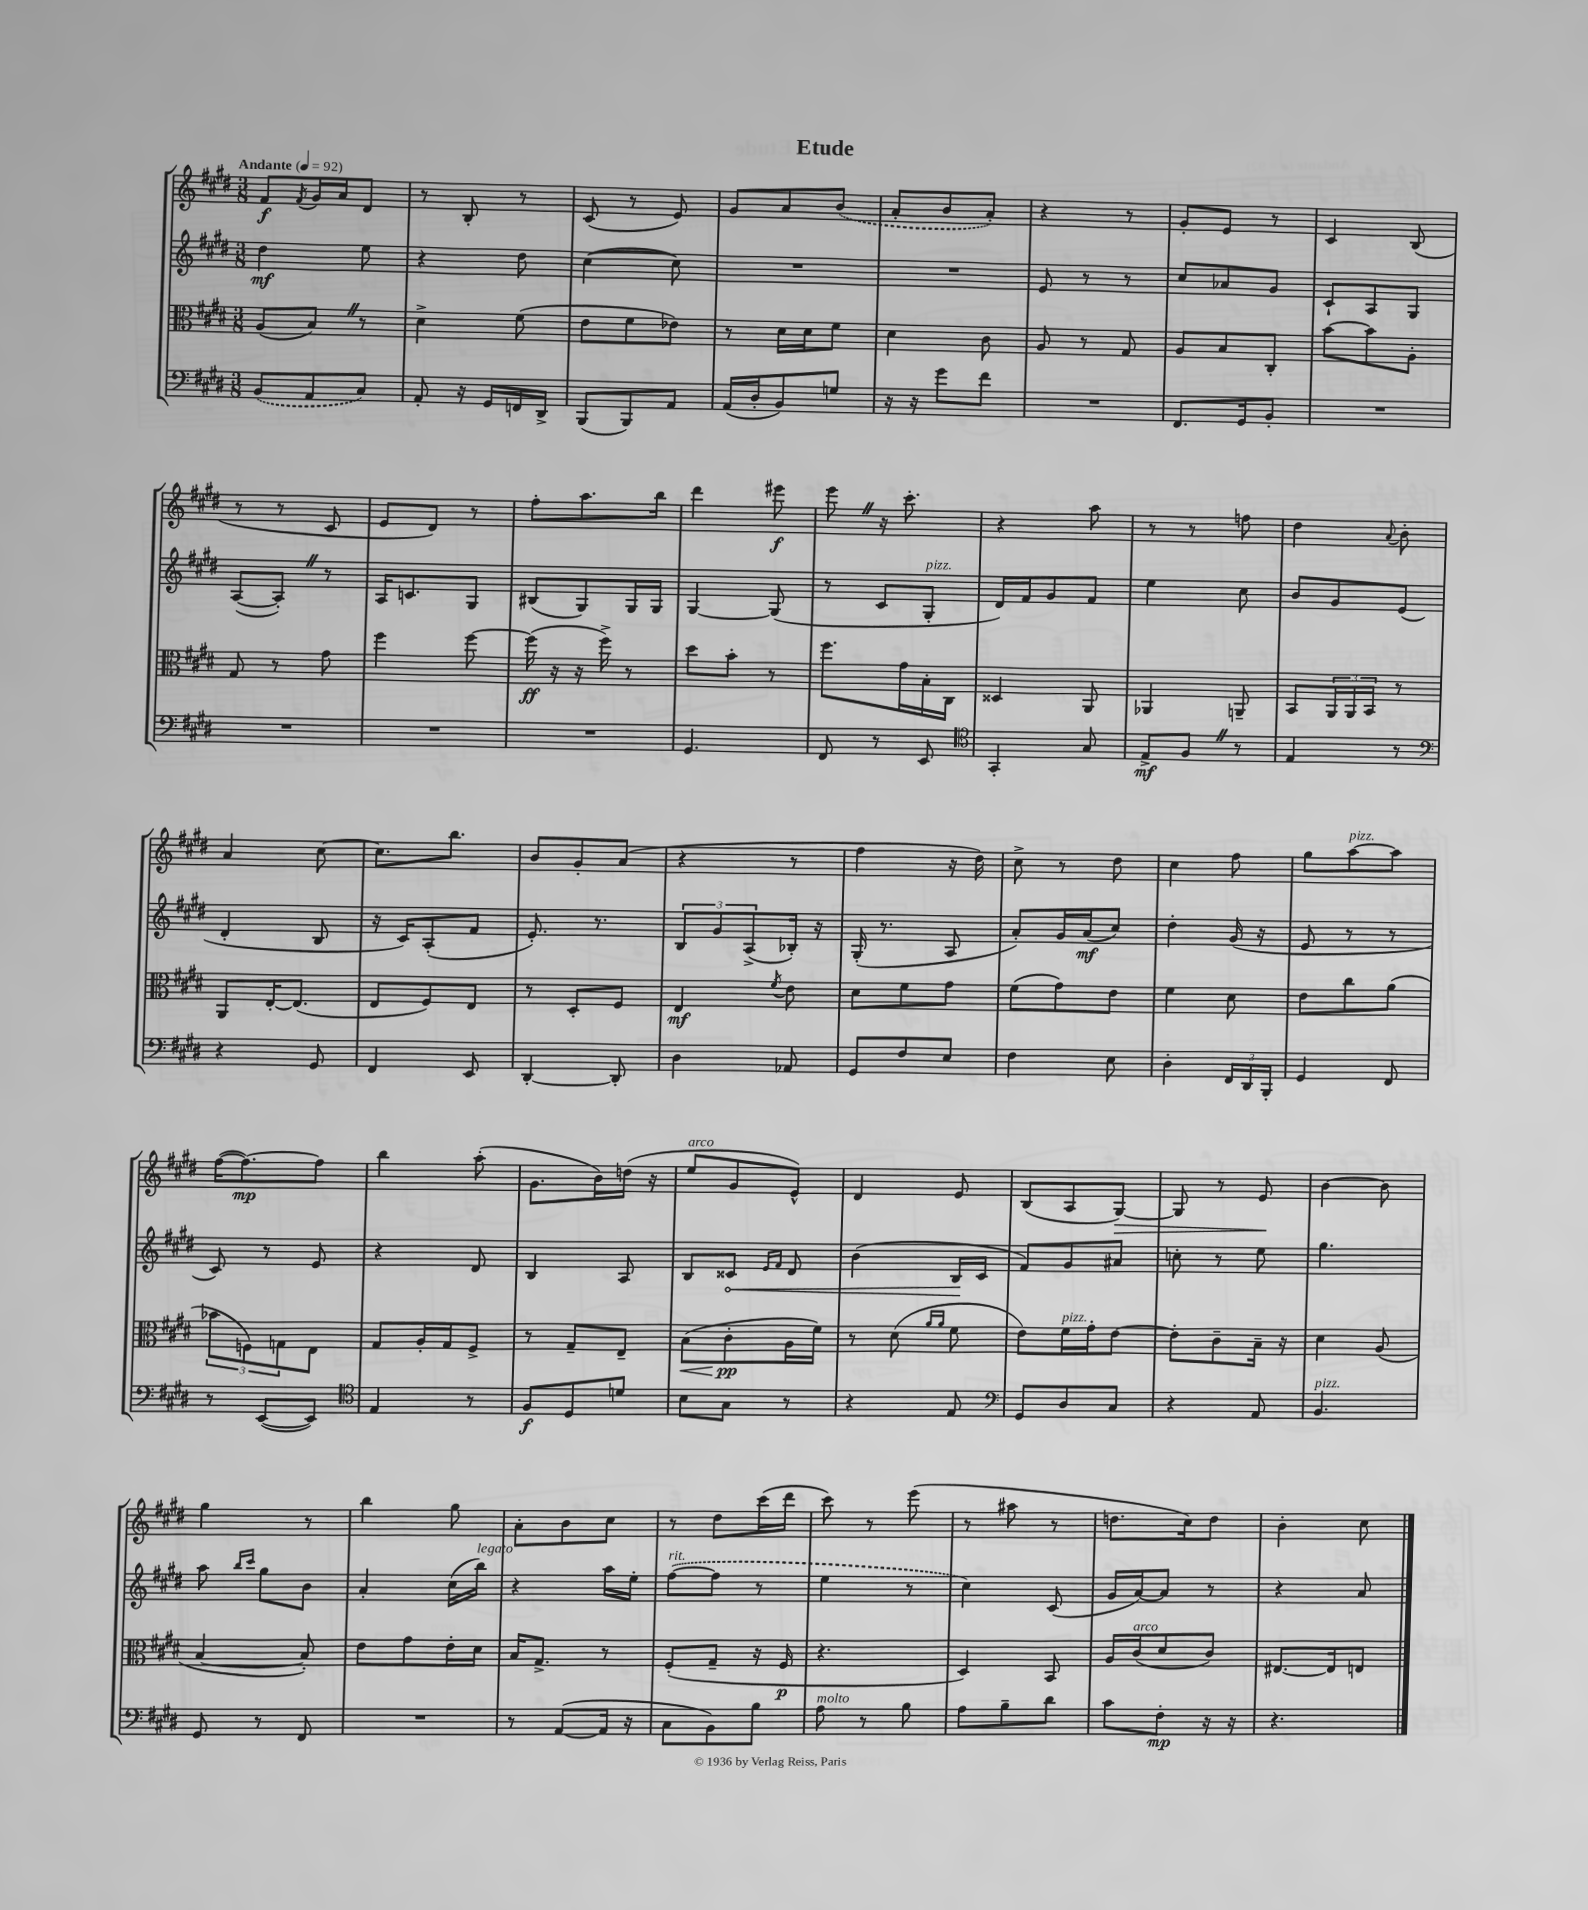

**kern	**dynam	**kern	**dynam	**kern	**dynam	**kern	**dynam
*part4	*part4	*part3	*part3	*part2	*part2	*part1	*part1
*staff4	*staff4	*staff3	*staff3	*staff2	*staff2	*staff1	*staff1
*clefF4	*	*clefC3	*	*clefG2	*	*clefG2	*
*k[f#c#g#d#]	*	*k[f#c#g#d#]	*	*k[f#c#g#d#]	*	*k[f#c#g#d#]	*
*M3/8	*	*M3/8	*	*M3/8	*	*M3/8	*
*MM92	*	*MM92	*	*MM92	*	*MM92	*
=1	=1	=1	=1	=1	=1	=1	=1
!	!	!	!	!	!	!LO:TX:a:B:t=Andante	!
(8BB/L	.	(8A/L	.	4dd#\	mf	8f#/L	f
.	.	.	.	.	.	8qf#/	.
8AA/	.	8BZ/J)	.	.	.	16g#/L	.
.	.	.	.	.	.	16a/J	.
8C#/J)	.	8r	.	8ee\	.	8d#/J	.
=2	=2	=2	=2	=2	=2	=2	=2
8AA'/	.	4d#^\	.	4r	.	8r	.
16r	.	.	.	.	.	8B'/	.
16GG#/LL	.	.	.	.	.	.	.
16FFn/	.	(8f#\	.	8dd#\	.	8r	.
16DD#^/JJ	.	.	.	.	.	.	.
=3	=3	=3	=3	=3	=3	=3	=3
(8BBB/L	.	8e\L	.	([4cc#\	.	(8c#/	.
8BBB/)	.	8f#\	.	.	.	8r	.
8AA/J	.	8e-X\J)	.	8cc#\])	.	8e/)	.
=4	=4	=4	=4	=4	=4	=4	=4
(16AA/LL	.	8r	.	4.r	.	8g#/L	.
16D#'/J	.	.	.	.	.	.	.
8BB/)	.	16d#\LL	.	.	.	8a/	.
.	.	16d#\J	.	.	.	.	.
8Gn/J	.	8f#\J	.	.	.	(8b/J	.
=5	=5	=5	=5	=5	=5	=5	=5
16r	.	4d#\	.	4.r	.	8a'/L	.
16r	.	.	.	.	.	.	.
8g#\L	.	.	.	.	.	8b/	.
8f#\J	.	8c#\	.	.	.	8a'/J)	.
=6	=6	=6	=6	=6	=6	=6	=6
4.r	.	8A/	.	8e/	.	4r	.
.	.	8r	.	8r	.	.	.
.	.	8G#/	.	8r	.	8r	.
=7	=7	=7	=7	=7	=7	=7	=7
8.FF#/L	.	8A/L	.	8cc#/L	.	8g#'/L	.
.	.	8B/	.	8a-X/	.	8e/J	.
16GG#/k	.	.	.	.	.	.	.
8BB'/J	.	8C#'/J	.	8g#/J	.	8r	.
=8	=8	=8	=8	=8	=8	=8	=8
4.r	.	[8b\L	.	8c#`/L	.	4c#/	.
.	.	8b\]	.	8A/	.	.	.
.	.	8A'\J	.	8G#/J	.	(8B/	.
!!LO:LB:g=z
=9	=9	=9	=9	=9	=9	=9	=9
4.r	.	8G#/	.	([8A/L	.	8r	.
.	.	8r	.	8A'Z/J])	.	8r	.
.	.	8g#\	.	8r	.	8c#/	.
=10	=10	=10	=10	=10	=10	=10	=10
4.r	.	4ff#\	.	16A/KL	.	8e/L	.
.	.	.	.	8.cn/	.	.	.
.	.	.	.	.	.	8d#/J)	.
.	.	[8ff#\	.	8G#/J	.	8r	.
=11	=11	=11	=11	=11	=11	=11	=11
4.r	.	(16ff#\]	ff	(8B#X/L	.	8ff#'\L	.
.	.	16r	.	.	.	.	.
.	.	16r	.	8G#/)	.	8.aa\	.
.	.	16ff#^\)	.	.	.	.	.
.	.	8r	.	16G#/L	.	.	.
.	.	.	.	16G#/JJ	.	16bb\Jk	.
=12	=12	=12	=12	=12	=12	=12	=12
4.GG#/	.	8dd#\L	.	[4G#/	.	4ddd#\	.
.	.	8b'\J	.	.	.	.	.
.	.	8r	.	(8G#/]	.	8eee#X\	f
=13	=13	=13	=13	=13	=13	=13	=13
8FF#/	.	8.ff#\L	.	8r	.	8eeeZ\	.
8r	.	.	.	8c#/L	.	16r	.
.	.	16g#\L	.	.	.	8.ccc#'\	.
!	!	!	!	!LO:TX:a:i:t=pizz.	!	!	!
8EE/	.	16B'\	.	8G#'/J	.	.	.
.	.	16C#\JJ	.	.	.	.	.
=14	=14	=14	=14	=14	=14	=14	=14
*clefC4	*	*	*	*	*	*	*
4GG#'/	.	4D##X/	.	16d#/LL)	.	4r	.
.	.	.	.	16f#/J	.	.	.
.	.	.	.	8g#/	.	.	.
8G#/	.	8AA/	.	8f#/J	.	8aa\	.
=15	=15	=15	=15	=15	=15	=15	=15
8E^/L	mf	4AA-X/	.	4ee\	.	8r	.
8F#Z/J	.	.	.	.	.	8r	.
8r	.	8AAn~/	.	8cc#\	.	8ffn\	.
=16	=16	=16	=16	=16	=16	=16	=16
4E/	.	8BB/L	.	8b/L	.	4dd#\	.
.	.	24AA/L	.	8g#/	.	.	.
.	.	24AA/	.	.	.	.	.
.	.	24BB/JJ	.	.	.	.	.
.	.	.	.	.	.	8qqa/	.
8r	.	8r	.	(8e/J	.	8b'\	.
!!LO:LB:g=z
=17	=17	=17	=17	=17	=17	=17	=17
*clefF4	*	*	*	*	*	*	*
4r	.	8AA/L	.	4d#'/	.	4a/	.
.	.	[16E'/K	.	.	.	.	.
.	.	(8.E/J]	.	.	.	.	.
8GG#/	.	.	.	8B/	.	[8cc#\	.
=18	=18	=18	=18	=18	=18	=18	=18
4FF#/	.	8E/L	.	16r	.	8.cc#\L]	.
.	.	.	.	16c#/KL)	.	.	.
.	.	8F#/)	.	(8A'/	.	.	.
.	.	.	.	.	.	8.bb\J	.
8EE/	.	8E/J	.	8f#/J	.	.	.
=19	=19	=19	=19	=19	=19	=19	=19
[4DD#'/	.	8r	.	8.e'/)	.	8b/L	.
.	.	8D#'/L	.	.	.	8g#'/	.
.	.	.	.	8.r	.	.	.
8DD#'/]	.	8F#/J	.	.	.	(8a/J	.
=20	=20	=20	=20	=20	=20	=20	=20
4D#\	.	4E/	mf	12B/L	.	4r	.
.	.	.	.	12g#/	.	.	.
.	.	.	.	(12A^/	.	.	.
.	.	8qf#/	.	.	.	.	.
8AA-X/	.	8e\	.	16B-X'/Jk)	.	8r	.
.	.	.	.	16r	.	.	.
=21	=21	=21	=21	=21	=21	=21	=21
8GG#/L	.	8d#\L	.	(16G#'/	.	4ff#\	.
.	.	.	.	8.r	.	.	.
8F#/	.	8f#\	.	.	.	.	.
8E/J	.	8g#\J	.	8A/	.	16r	.
.	.	.	.	.	.	16dd#\)	.
=22	=22	=22	=22	=22	=22	=22	=22
4F#\	.	(8f#\L	.	8a'/L)	.	8cc#^\	.
.	.	8g#\)	.	16g#/L	.	8r	.
.	.	.	.	(16a/J	mf	.	.
8E\	.	8e\J	.	8cc#/J)	.	8dd#\	.
=23	=23	=23	=23	=23	=23	=23	=23
4D#'\	.	4f#\	.	4dd#'\	.	4cc#\	.
24FF#/LL	.	8d#\	.	(16g#/	.	8ff#\	.
24DD#/	.	.	.	.	.	.	.
.	.	.	.	16r	.	.	.
24BBB'/JJ	.	.	.	.	.	.	.
=24	=24	=24	=24	=24	=24	=24	=24
4GG#/	.	8e\L	.	8e/	.	8gg#\L	.
!	!	!	!	!	!	!LO:TX:a:i:t=pizz.	!
.	.	8cc#\	.	8r	.	[8aa\	.
8FF#/	.	(8a\J	.	8r	.	8aa\J]	.
!!LO:LB:g=z
=25	=25	=25	=25	=25	=25	=25	=25
8r	.	12b-X\L	.	8c#/)	.	([16ff#\KL	.
.	.	.	.	.	.	8.ff#\_)	mp
.	.	12Fn\)	.	.	.	.	.
([8EE/L	.	.	.	8r	.	.	.
.	.	12Gn\	.	.	.	.	.
8EE/J])	.	8E\J	.	8e/	.	8ff#\J]	.
=26	=26	=26	=26	=26	=26	=26	=26
*clefC4	*	*	*	*	*	*	*
4E/	.	8G#/L	.	4r	.	4bb\	.
.	.	16A'/L	.	.	.	.	.
.	.	16G#/J	.	.	.	.	.
8r	.	8F#^/J	.	8d#/	.	(8aa'\	.
=27	=27	=27	=27	=27	=27	=27	=27
8F#/L	f	8r	.	4B/	.	8.g#\L	.
8D#/	.	8G#~/L	.	.	.	.	.
.	.	.	.	.	.	16b\L)	.
8dn/J	.	8E~/J	.	8A/	.	(16ddn\JJ	.
.	.	.	.	.	.	16r	.
=28	=28	=28	=28	=28	=28	=28	=28
!	!	!	!	!	!	!LO:TX:a:i:t=arco	!
!	!	!	!LO:HP:b	!	!	!	!
8B\L	.	(8B\L	<	8B/L	.	8ee/L	.
!	!	!	!	!	!LO:HP:b	!	!
8G#\J	.	8c#'\	pp	8c##X/J	<	8g#/	.
.	.	.	.	16qqe/LL	.	.	.
.	.	.	.	16qqf#/JJ	.	.	.
8r	.	16A\L	[	8d#/	.	8e^^/J)	.
.	.	16f#\JJ)	.	.	.	.	.
=29	=29	=29	=29	=29	=29	=29	=29
4r	.	8r	.	(4b\	.	4d#/	.
.	.	(8d#\	.	.	.	.	.
.	.	16qqa/LL	.	.	.	.	.
.	.	16qqa/JJ	.	.	.	.	.
8E/	.	8f#\	.	16B/LL	.	8e/	.
.	.	.	.	16c#/JJ	[	.	.
=30	=30	=30	=30	=30	=30	=30	=30
*clefF4	*	*	*	*	*	*	*
8GG#/L	.	8e\L)	.	8f#/L)	.	(8B/L	.
!	!	!LO:TX:a:i:t=pizz.	!	!	!	!	!
8D#/	.	16f#\L	.	8g#/	.	8A/	.
.	.	16g#'\J	.	.	.	.	.
!	!	!	!	!	!	!	!LO:HP:b
8C#/J	.	[8e\J	.	8a#X/J	.	[8G#/J)	>
=31	=31	=31	=31	=31	=31	=31	=31
4r	.	8e'\L]	.	8ccn'\	.	8G#/]	.
.	.	8c#~\	.	8r	.	8r	.
8AA/	.	16B~\Jk	.	8ee\	.	8e/	.
.	.	16r	.	.	.	.	.
.	.	.	.	.	.	.	]
=32	=32	=32	=32	=32	=32	=32	=32
!LO:TX:a:i:t=pizz.	!	!	!	!	!	!	!
4.BB/	.	4d#\	.	4.gg#\	.	[4b\	.
.	.	(8A/	.	.	.	8b\]	.
!!LO:LB:g=z
=33	=33	=33	=33	=33	=33	=33	=33
8GG#/	.	[4B/	.	8aa\	.	4gg#\	.
.	.	.	.	16qqbb/LL	.	.	.
.	.	.	.	16qqccc#/JJ	.	.	.
8r	.	.	.	8gg#\L	.	.	.
8FF#/	.	8B'/])	.	8b\J	.	8r	.
=34	=34	=34	=34	=34	=34	=34	=34
4.r	.	8e\L	.	4a'/	.	4bb\	.
.	.	8g#\	.	.	.	.	.
.	.	16e'\L	.	(16cc#\LL	.	8gg#\	.
!	!	!	!	!LO:TX:a:i:t=legato	!	!	!
.	.	16d#\JJ	.	16bb\JJ)	.	.	.
=35	=35	=35	=35	=35	=35	=35	=35
8r	.	16B/KL	.	4r	.	8a'\L	.
.	.	8.G#^/J	.	.	.	.	.
([8AA/L	.	.	.	.	.	8b\	.
16AA/Jk]	.	8r	.	16aa\LL	.	8cc#\J	.
16r	.	.	.	16ee'\JJ	.	.	.
=36	=36	=36	=36	=36	=36	=36	=36
!	!	!	!	!LO:TX:a:i:t=rit.	!	!	!
8C#\L	.	(8F#'/L	.	([8ff#\L	.	8r	.
8BB\)	.	8G#~/J	.	8ff#\J]	.	8dd#\L	.
8B\J	.	16r	.	8r	.	(16ccc#\L	.
.	.	16F#/	p	.	.	16ddd#\JJ	.
=37	=37	=37	=37	=37	=37	=37	=37
!LO:TX:a:i:t=molto	!	!	!	!	!	!	!
8A\	.	4.r	.	4ee\	.	8ccc#\)	.
8r	.	.	.	.	.	8r	.
8B\	.	.	.	8r	.	(8eee\	.
=38	=38	=38	=38	=38	=38	=38	=38
8A\L	.	4D#/)	.	4cc#\)	.	8r	.
8B~\	.	.	.	.	.	8aa#X\	.
8d#\J	.	8BB/	.	(8c#/	.	8r	.
=39	=39	=39	=39	=39	=39	=39	=39
8c#\L	.	16A/LL	.	16g#/LL	.	8.ddn\L	.
!	!	!LO:TX:a:i:t=arco	!	!	!	!	!
.	.	(16c#/J	.	[16a/J)	.	.	.
8F#'\J	mp	8d#/	.	8a/J]	.	.	.
.	.	.	.	.	.	16cc#\k)	.
16r	.	8c#/J)	.	8r	.	8dd\J	.
16r	.	.	.	.	.	.	.
=40	=40	=40	=40	=40	=40	=40	=40
4.r	.	[8.E#X/L	.	4r	.	4b'\	.
.	.	16E#/k]	.	.	.	.	.
.	.	8En/J	.	8a/	.	8cc#\	.
==	==	==	==	==	==	==	==
*-	*-	*-	*-	*-	*-	*-	*-
